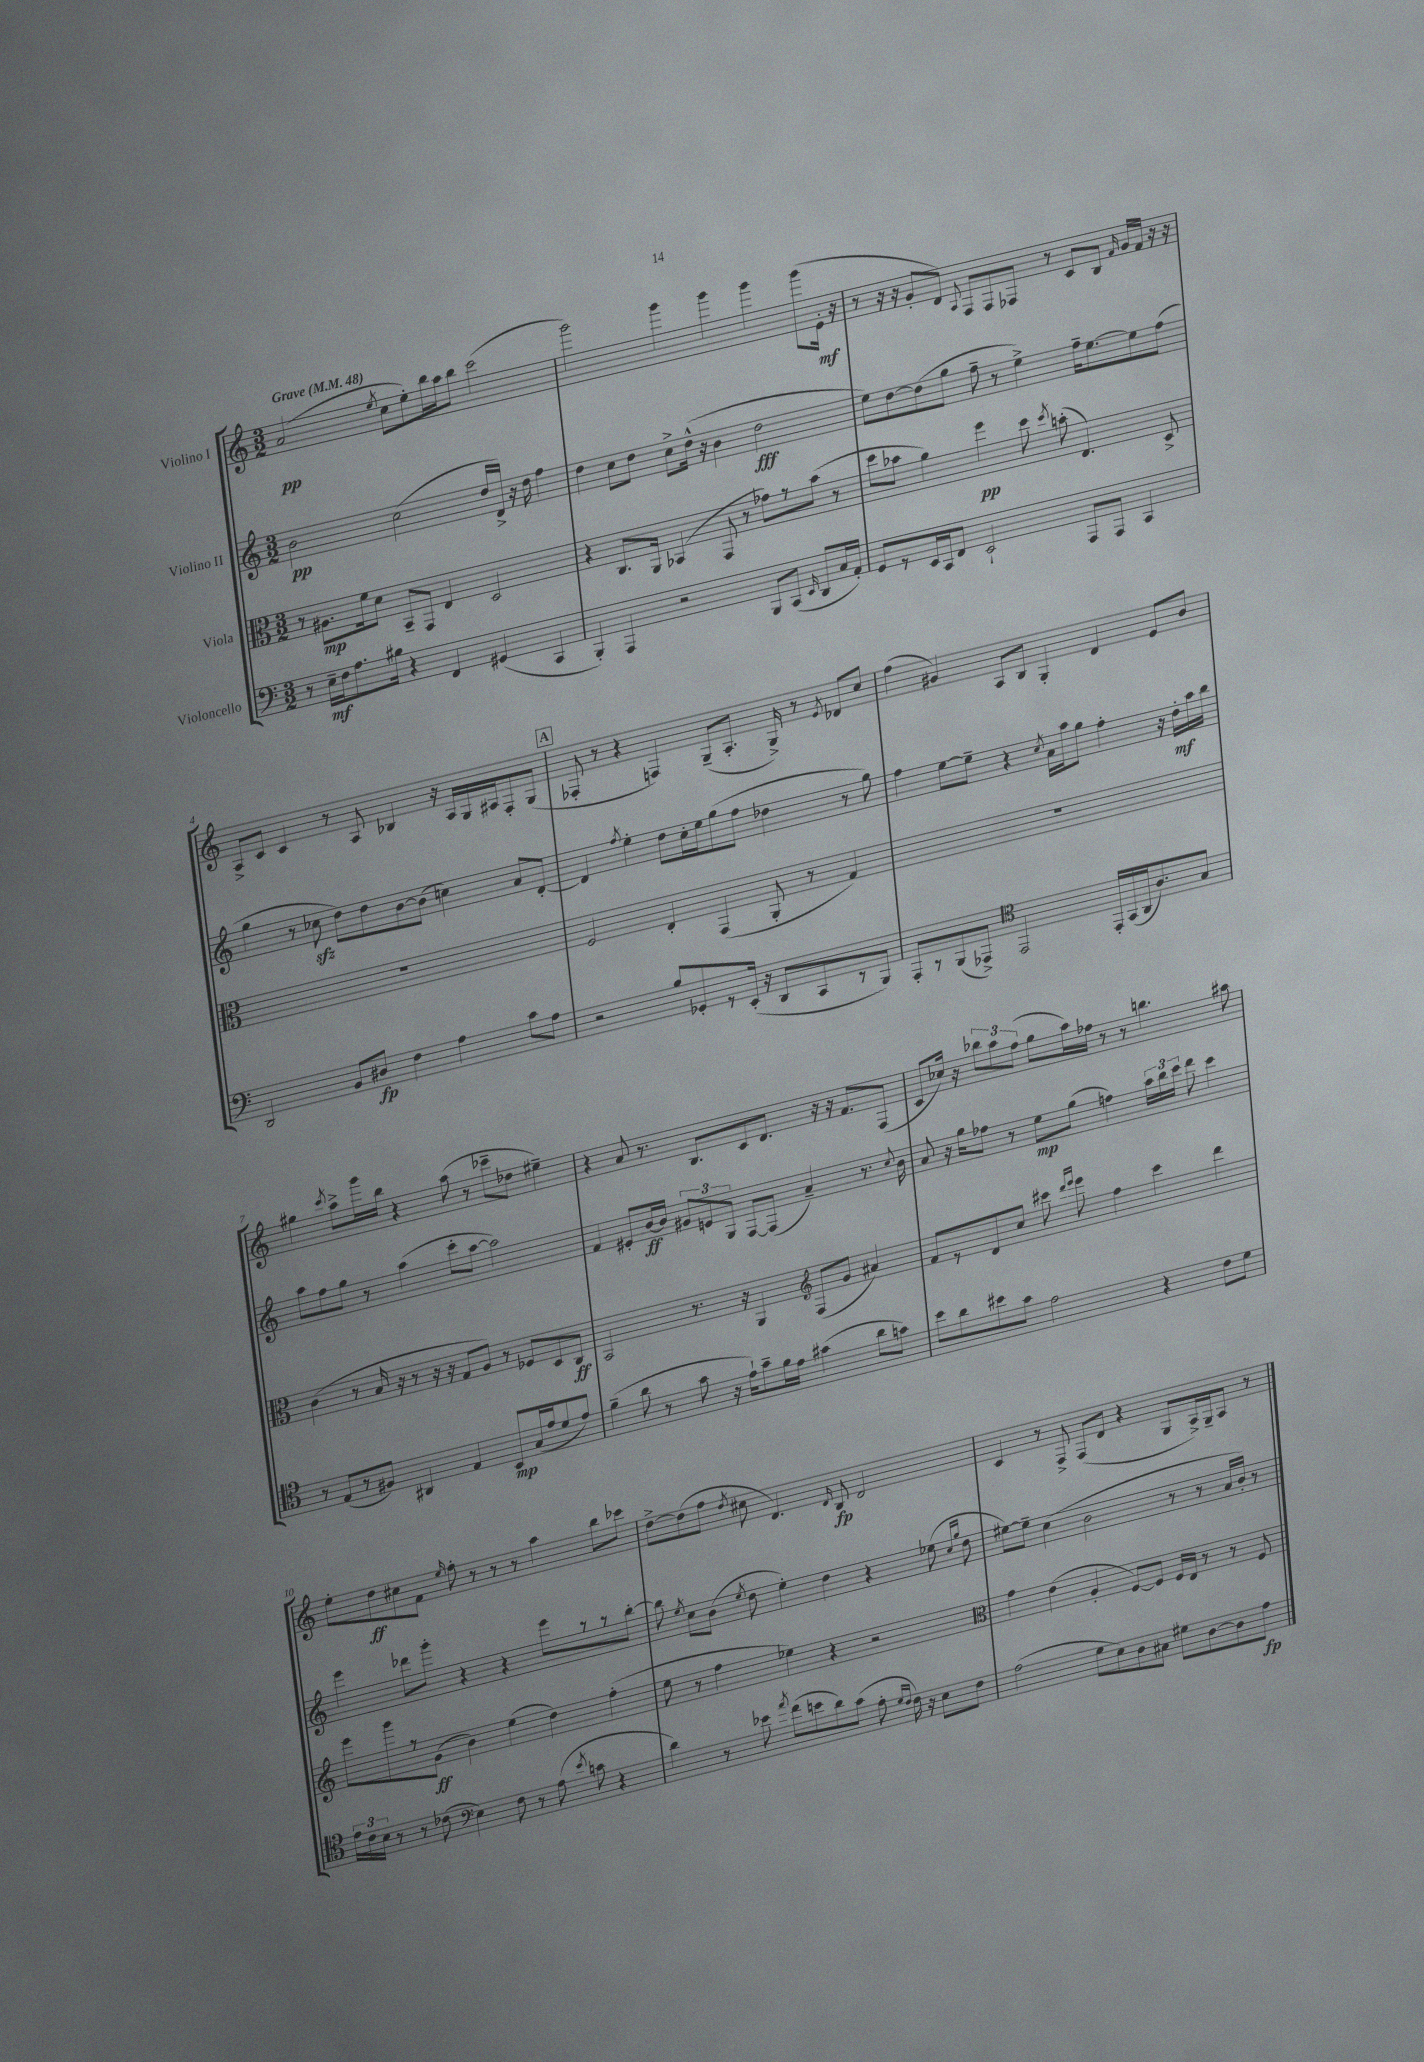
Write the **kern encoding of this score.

**kern	**kern	**kern	**kern
*staff4	*staff3	*staff2	*staff1
*clefF4	*clefC3	*clefG2	*clefG2
*k[]	*k[]	*k[]	*k[]
*M3/2	*M3/2	*M3/2	*M3/2
*MM48	*MM48	*MM48	*MM48
8r	8r	2b	(2a
16E~	8.A#	.	.
16F	.	.	.
8.A	.	.	.
.	16f	.	.
.	8d	.	.
16B#	.	.	.
.	.	.	8qee
4r	8BB~	(2cc	8cc
.	8GG	.	8ee')
4FF	4E	.	16bb
.	.	.	16aa
.	.	.	8bb
(4GG#	2D	16dd	(2ccc
.	.	16d^)	.
.	.	16r	.
.	.	16dd	.
4CC	.	4ff	.
=	=	=	=
4BBB')	4r	4dd	2ggg)
4AAA	8.C	8cc	.
.	.	8dd	.
.	16AA	.	.
2r	(4BB-	8cc^	4ggg
.	.	(16dd^^	.
.	.	16r	.
.	8GG	4b	4ggg
.	8r	.	.
8BBB	8g-)	2dd	4ggg
(8CC	8r	.	.
16qqEE	.	.	.
8DD	(8b	.	(8ggg
16C	8r	.	16e'
16AA')	.	.	16r
=	=	=	=
8GG	8dd	8ee)	8r
8r	8b-	[8dd	16r
.	.	.	16r
16EE	4a)	(8dd]	8g'
16CC	.	.	.
8FF	.	8gg	8d)
.	.	.	8qqA
2EE`	4ff	8ff~	8F
.	.	8r	8F
.	8dd	4ee^)	8F-
.	8qdd	.	.
.	(8b'	.	8r
8AAA	4.E)	16ff~	8c
.	.	[8.ee	.
8AAA	.	.	8B
.	.	.	16qqf
4CC	.	8ee]	16g
.	.	.	16f
.	8D^	(8ff	16r
.	.	.	16r
=	=	=	=
2DD	1.r	4gg	8A^
.	.	.	8c
.	.	8r	4c
.	.	8cc-	.
8BB	.	8dd)	8r
8D#	.	8dd	8A
4F	.	[8b	4B-
.	.	(8b]	.
4A	.	4cc)	16r
.	.	.	16A
.	.	.	16G
.	.	.	16A#
8c	.	8a	8F'
8A	.	[8d'	(8G
=	=	=	=
2r	2F	4d]	8F-'
.	.	.	8r
.	.	8qff	.
.	.	4ee'	4r
8B	4E'	8dd	4F)
8GG-'	.	16cc'	.
.	.	16ee	.
8r	(4GG	(8gg	(8G~
(16EE'	.	8ff	8.A'
16r	.	.	.
8DD	8AA'	4dd-	.
.	.	.	16G^)
8CC	8r	.	8r
.	.	.	8qe
8r	4G)	8r	8d-
8BBB)	.	8gg)	8cc
=	=	=	=
8AAA'	1.r	4ff	(4ff
8r	.	.	.
(8BBB	.	[8ee	4g#)
8AAA-^)	.	8ee~]	.
*clefC4	*	*	*
2EE	.	4r	8A
.	.	.	8B
.	.	8qcc	.
.	.	16a	4G'
.	.	16aa	.
.	.	8gg	.
16EE'	.	4ff'	4d
(16GG	.	.	.
16AA	.	.	.
8.A)	.	.	.
.	.	16r	8e
.	.	16dd'	.
8G	.	16aa	8b
.	.	16bb	.
=	=	=	=
8r	(4c	8aa	4gg#
(8E	.	8ff	.
.	.	.	8qccc
8r	8r	8gg	8aa^
8F#)	16B	8r	16ggg
.	16r	.	16bb
4AA#	8r	(4aa	4r
.	16r	.	.
.	16r	.	.
4E	8G	8ccc'	(8aa
.	8A)	[8aa	8r
8BB	8r	2aa])	8ccc-~
(16G	8F-	.	8dd-
16e	.	.	.
8d	8D	.	4ee#~)
8e)	8C	.	.
=	=	=	=
(4f~	2BB	4f	4r
8a	.	8e#'	8a
8r	.	[16b	8.r
.	.	16b]	.
8g	8.r	12g#	.
.	.	.	8.B
.	.	12e	.
16r	.	.	.
.	.	12G	.
16e`)	16r	.	.
8g~	4AA	[8F	8c
16f	.	(8F]	8.d
16e	.	.	.
*	*clefG2	*	*
(4g#	(8F	4a~)	.
.	.	.	16r
.	8g	.	16r
.	.	.	8.f
8a	4a#)	8.r	.
8g)	.	.	(8F
.	.	8qqcc	.
.	.	16b	.
=	=	=	=
8b	8f	8a	8c
8a	8r	16r	16cc-)
.	.	16gg	16r
8b#	8d	8ff-	12bb-
.	.	.	12aa
8g	8cc	8r	.
.	.	.	(12ff
2e	8ccc#	8ee	8gg
.	16qqddd	.	.
.	16qqeee	.	.
.	8eee	(8gg	16aa)
.	.	.	16ff-
.	4ff	4ff)	8r
.	.	.	8r
4r	4ccc#	24aa	4.bb
.	.	24bb	.
.	.	24ccc	.
.	.	8ddd	.
8c	4ddd	4ccc	.
8d	.	.	8aa#
=	=	=	=
24e	8eee	4eee	8ee'
24c	.	.	.
24B	.	.	.
8r	8ggg	.	8dd
8r	8r	8ddd-	8cc#
(8c-	(8g	8ggg'	8f
*clefF4	*	*	*
.	.	.	16qqee
4E)	4b)	4r	8ff'
.	.	.	8r
8F	(4ee	4r	8r
8r	.	.	8r
(8A	4dd)	8eee	4aa
8qe	.	.	.
8c	.	8r	.
4r	(4ff'	8r	8bb
.	.	[8bb'	8ccc-
=	=	=	=
4d)	8ee	8bb]	[8dd^
.	.	8qee	.
.	8r	8cc	(8dd]
8r	4ff	(8b	8ff
.	.	8qee	8qdd
8e-	.	8dd	8cc#
8qa	.	.	.
(8f	4ee-)	4ee')	4.d)
8e	.	.	.
8d)	4r	4dd	.
.	.	.	16qqd
(8c	.	.	8B
8A'	2r	4r	2d
16qqG	.	.	.
16qqF	.	.	.
16F)	.	.	.
16r	.	.	.
8E	.	(8ee-	.
.	.	16qqcc	.
.	.	16qqgg	.
8F	.	8dd	.
=	=	=	=
*	*clefC3	*	*
(2A	4g	[8ee#)	4c
.	.	8ee#~]	.
.	(4e	(4cc	8r
.	.	.	8F^
8G	4A'	2b	(8F
8E)	.	.	8d
8D	[8F)	.	4r
8C#	8F]	.	.
8G#	16F	8r	8G
.	16E	.	.
[8D	8r	8r	16A^)
.	.	.	16G~
8D]	8r	16a	8A
.	.	16b')	.
8A	8F	8r	8r
==	==	==	==
*-	*-	*-	*-
